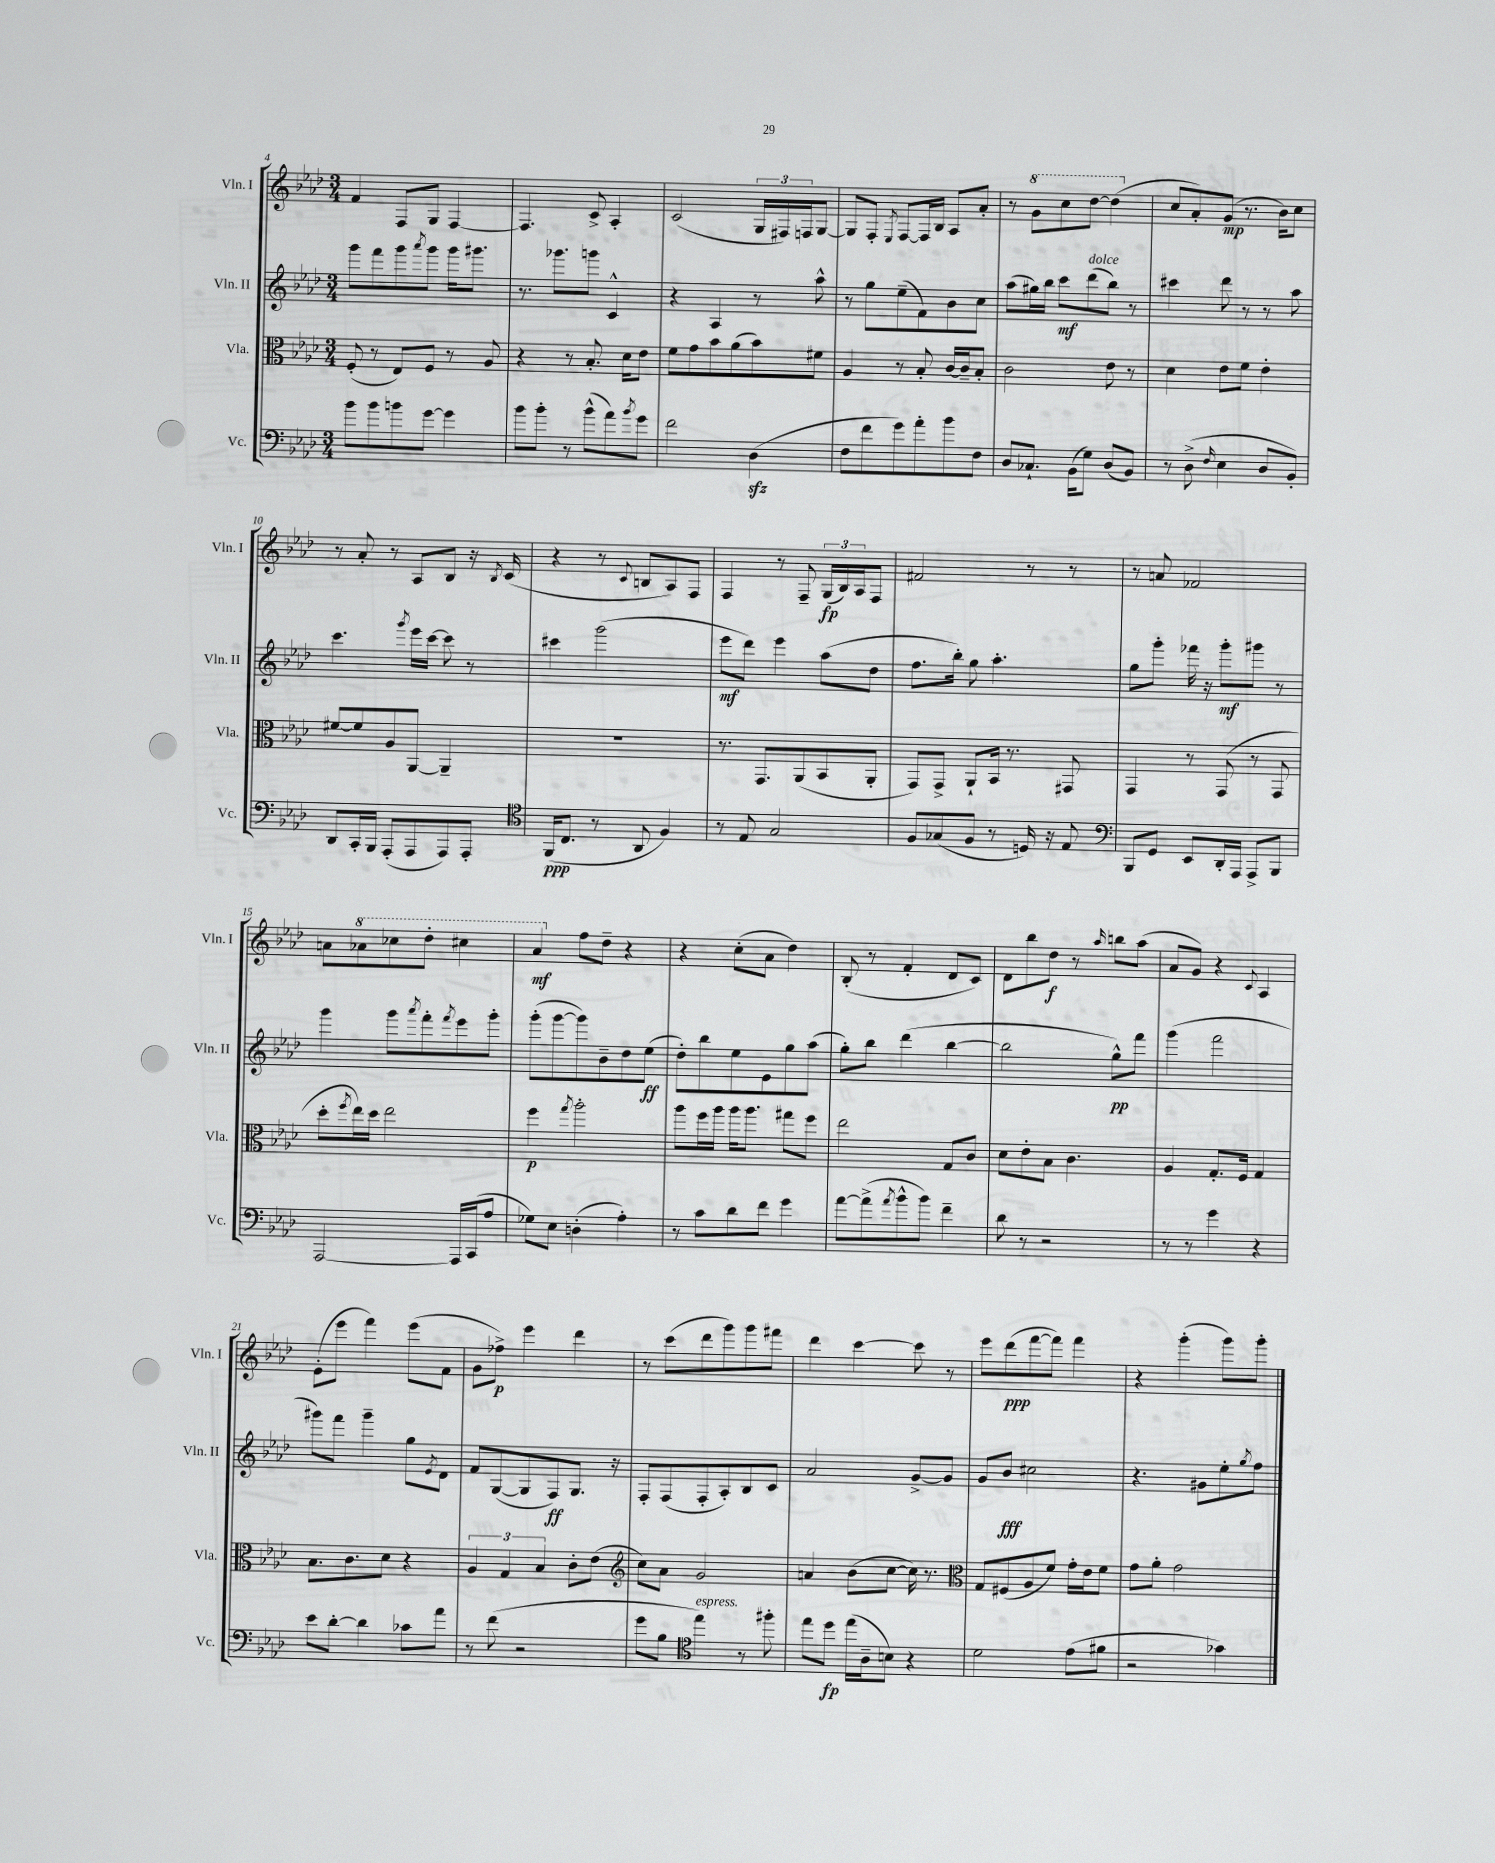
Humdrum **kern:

**kern	**kern	**kern	**kern
*staff4	*staff3	*staff2	*staff1
*clefF4	*clefC3	*clefG2	*clefG2
*k[b-e-a-d-]	*k[b-e-a-d-]	*k[b-e-a-d-]	*k[b-e-a-d-]
*M3/4	*M3/4	*M3/4	*M3/4
8b-\L	(8F'/	8ggg\L	4f/
8b-\	8r	8fff\	.
8b\	8E-/L)	8ggg\	8F/L
.	.	8qaaa-/	.
[8g\J	8F/J	8ggg\J	8G/J
4g\]	8r	16ggg\LK	[4F/
.	.	8.ggg#\J	.
.	8A-/	.	.
=	=	=	=
8b-\L	4r	8.r	4.F/]
8b-'\J	.	.	.
.	.	8.ggg-\L	.
8r	8r	.	.
(8b-^^\L	8.B-'/	8ggg\J	8c^/
8a-\)	.	4c^^/	4A-'/
.	16d-\LK	.	.
8qb-/	.	.	.
8g\J	8e-\J	.	.
=	=	=	=
2f\	8f\L	4r	(2c/
.	8g\	.	.
.	8b-\	4A-/	.
.	(8a-\	.	.
(4D-\	8b-\)	8r	24G/LL
.	.	.	24F#/)
.	.	.	24F/J
.	8f#\J	8aa-^^\	[8G/J
=	=	=	=
8F\L	4A-/	8r	8G/]L
8f\	.	8gg\L	8F'/J
.	.	.	8qE-/
8g\)	8r	(8ee-~\	[8F/L
8a-'\	8B-'/	8f\)	16F/]L
.	.	.	16B-/JJ
8b-\	[16c/LL	8b-\	8A-/L
.	16c~/]J	.	.
8F\J	8B-'/J	8cc\J	8a-'/J
=	=	=	=
8D-/L	2c\	(8aa-\L	8r
8.C-`/J	.	16gg#\L)	8gg\L
.	.	16bb-\JJ	.
.	.	8ccc\L	8ccc\
(16BB-\LK	.	.	.
8G\J)	.	(8ddd-\	[8ddd-\J
(8D-/L	8e-\	8bb-\J)	(4ddd-\]
8BB-/J)	8r	8r	.
=	=	=	=
8r	4d-\	4ccc#\	8cc/L
(8D-^\	.	.	8a-'/)
16qqF/	.	.	.
4E-\	8e-\L	8ddd-\	(8g/J
.	8f\J	8r	8.r
8D-/L	4e-'\	8r	.
.	.	.	16b-\LK)
8BB-'/J)	.	8aa-\	8cc\J
=	=	=	=
8DD-/L	[8f#/L	4.ccc\	8r
16CC'/L	8f#/]	.	8a-'/
16BBB-/JJ	.	.	.
(8AAA-'/L	8A-/	.	8r
.	.	8qggg/	.
8AAA-/	[8AA-/J	16eee-\LL	8A-/L
.	.	[16ccc\JJ	.
8AAA-/)	4AA-~/]	8ccc\]	8B-/J
8AAA-'/J	.	8r	16r
.	.	.	8qB-/
.	.	.	(16c/
=	=	=	=
*clefC4	*	*	*
(16FF/LK	2.r	4ccc#\	4r
8.C/J	.	.	.
8r	.	(2ggg\	8r
.	.	.	8qqc/
8AA-/	.	.	8B/L
4F/)	.	.	8A-/)
.	.	.	8F/J
=	=	=	=
8r	8.r	8eee-\L	4F/
8E-/	.	8ddd-\J)	.
.	8.GG/L	.	.
2G/	.	4eee-\	8r
.	(8AA-/	.	8F~/
.	8BB-/	(8aa-\L	(24G/LL
.	.	.	24B-/)
.	.	.	24A-/J
.	8AA-'/J	8dd-\J	8F/J
=	=	=	=
8F/L	8GG/L)	8.ff\L	2f#/
(8G-/	8GG^/J	.	.
.	.	16bb-'\Jk)	.
8F/J	8AA-`/L	8gg\	.
8r	16BB-/Jk	4.aa-'\	.
.	8.r	.	.
16D/)	.	.	8r
16r	.	.	.
8E-/	8GG#/	.	8r
=	=	=	=
*clefF4	*	*	*
8BBB-/L	4GG/	8gg\L	8r
8GG/J	.	8ggg'\J	8a/
8EE-/L	8r	16fff-\	2f-/
.	.	16r	.
16DD-'/L	(8GG/	8ggg'\L	.
16AAA-/JJ	.	.	.
8AAA-^/L	8r	8ggg#\J	.
8BBB-/J	8GG/	8r	.
=	=	=	=
[2AAA-/	8dd-'\L	4ggg\	8a\L
.	8qff/	.	.
.	16ee-\L)	.	8aa-\
.	16dd-\JJ	.	.
.	2ee-\	8ggg\L	8ccc-\
.	.	8qaaa-/	.
.	.	8fff'\	8ddd-'\J
.	.	8qfff/	.
16AAA-/]LL	.	8eee-\	4ccc#\
(16CC/J	.	.	.
8A-/J	.	8ggg'\J	.
=	=	=	=
8G-\L)	4ff\	(8ggg'\L	4aa-/
8E-\J	.	[8ggg\	.
.	8qgg/	.	.
(4D'\	2aa-'\	8ggg\])	8ff\L
.	.	8b-~\	8dd-~\J
4A-'\)	.	8dd-\	4r
.	.	(8ee-\J	.
=	=	=	=
8r	8aa-\L	8dd-'\L)	4r
8c\L	16ff\L	8bb-\	.
.	16aa-\JJ	.	.
8d-\	16aa-\LK	8ee-\	(8cc'\L
.	8.aa-\J	.	.
8f\J	.	8e-\	8a-\J
4g\	8gg#\L	8gg\	4dd-\)
.	8ff\J	(8aa-\J	.
=	=	=	=
[8a-\L	2ee-\	8gg'\L)	(8B-'/
(8a-^\]	.	8bb-\J	8r
8qa-/	.	.	.
8b-^^\	.	(4ddd-\	4f'/
8b-\J)	.	.	.
4f~\	8G/L	[4bb-\	8d-/L
.	8c/J	.	8c/J)
=	=	=	=
8d-\	8d-\L	2bb-\]	8d-\L
8r	8e-'\	.	8bb-\
2r	8B-\J	.	8dd-\J
.	4.c\	.	8r
.	.	.	16qqaa-/
.	.	8gg^^\L)	8bb\L
.	.	8fff\J	(8aa-\J
=	=	=	=
8r	4A-/	(4ggg\	8a-/L
8r	.	.	8g/J)
4g\	8.G'/L	2fff\	4r
.	16F/Jk	.	.
.	.	.	8qqc/
4r	4G/	.	4A-/
=	=	=	=
8e-\L	8.B-\L	8ggg#\L)	(8e-'\L
[8d-'\J	.	8fff\J	8eee-\J
.	8.c\	.	.
4d-\]	.	4ggg#~\	4fff\)
.	8d-\J	.	.
8c-\L	4r	8gg\L	(8eee-\L
.	.	8qe-/	.
8a-\J	.	8d-\J	8f\J
=	=	=	=
8r	6A-/	8f/L	8g\L
(8f\	.	([8G/	8ff-^\J)
.	6G/	.	.
2r	.	8G/]	4eee-\
.	6B-/	.	.
.	.	8F/)	.
.	8c'\L	8.G/J	4ddd-\
.	(8e-\J	.	.
.	.	16r	.
=	=	=	=
*	*clefG2	*	*
8g\L	8cc\L)	8F'/L	8r
8B-\J	8a-\J	(8F/	(8ccc\L
*clefC4	*	*	*
4ee-\)	2g/	8F'/	8ddd-\
.	.	8A-'/)	8ggg\)
8r	.	8B-/	8ggg\
8ff#'\	.	8c/J	8fff#\J
=	=	=	=
8ee-\L	4a/	2a-/	4ddd-\
8dd-\J	.	.	.
(16ee-\LL	(8b-\L	.	[4ccc\
16A-~\J	.	.	.
8B\J)	[8cc\J	.	.
4r	16cc\])	[8g^/L	8ccc\]
.	8.r	.	.
.	.	8g/]J	8r
=	=	=	=
*	*clefC3	*	*
2d-\	8G/L	8g/L	8eee-\L
.	(8F#/	8b-/J	(8ddd-\
.	8A-/	2cc#\	[8fff\
.	8f/J)	.	8fff\]J)
(8e-\L	16g'\LL	.	4fff\
.	16e-\J	.	.
8f#\J	8f\J	.	.
=	=	=	=
2r	8g\L	4.r	4r
.	8a-'\J	.	.
.	2g\	.	(4ggg'\
.	.	8g#\L	.
4g-\)	.	8ee-'\	8ggg\L)
.	.	8qgg/	.
.	.	8ff\J	8ggg'\J
==	==	==	==
*-	*-	*-	*-
